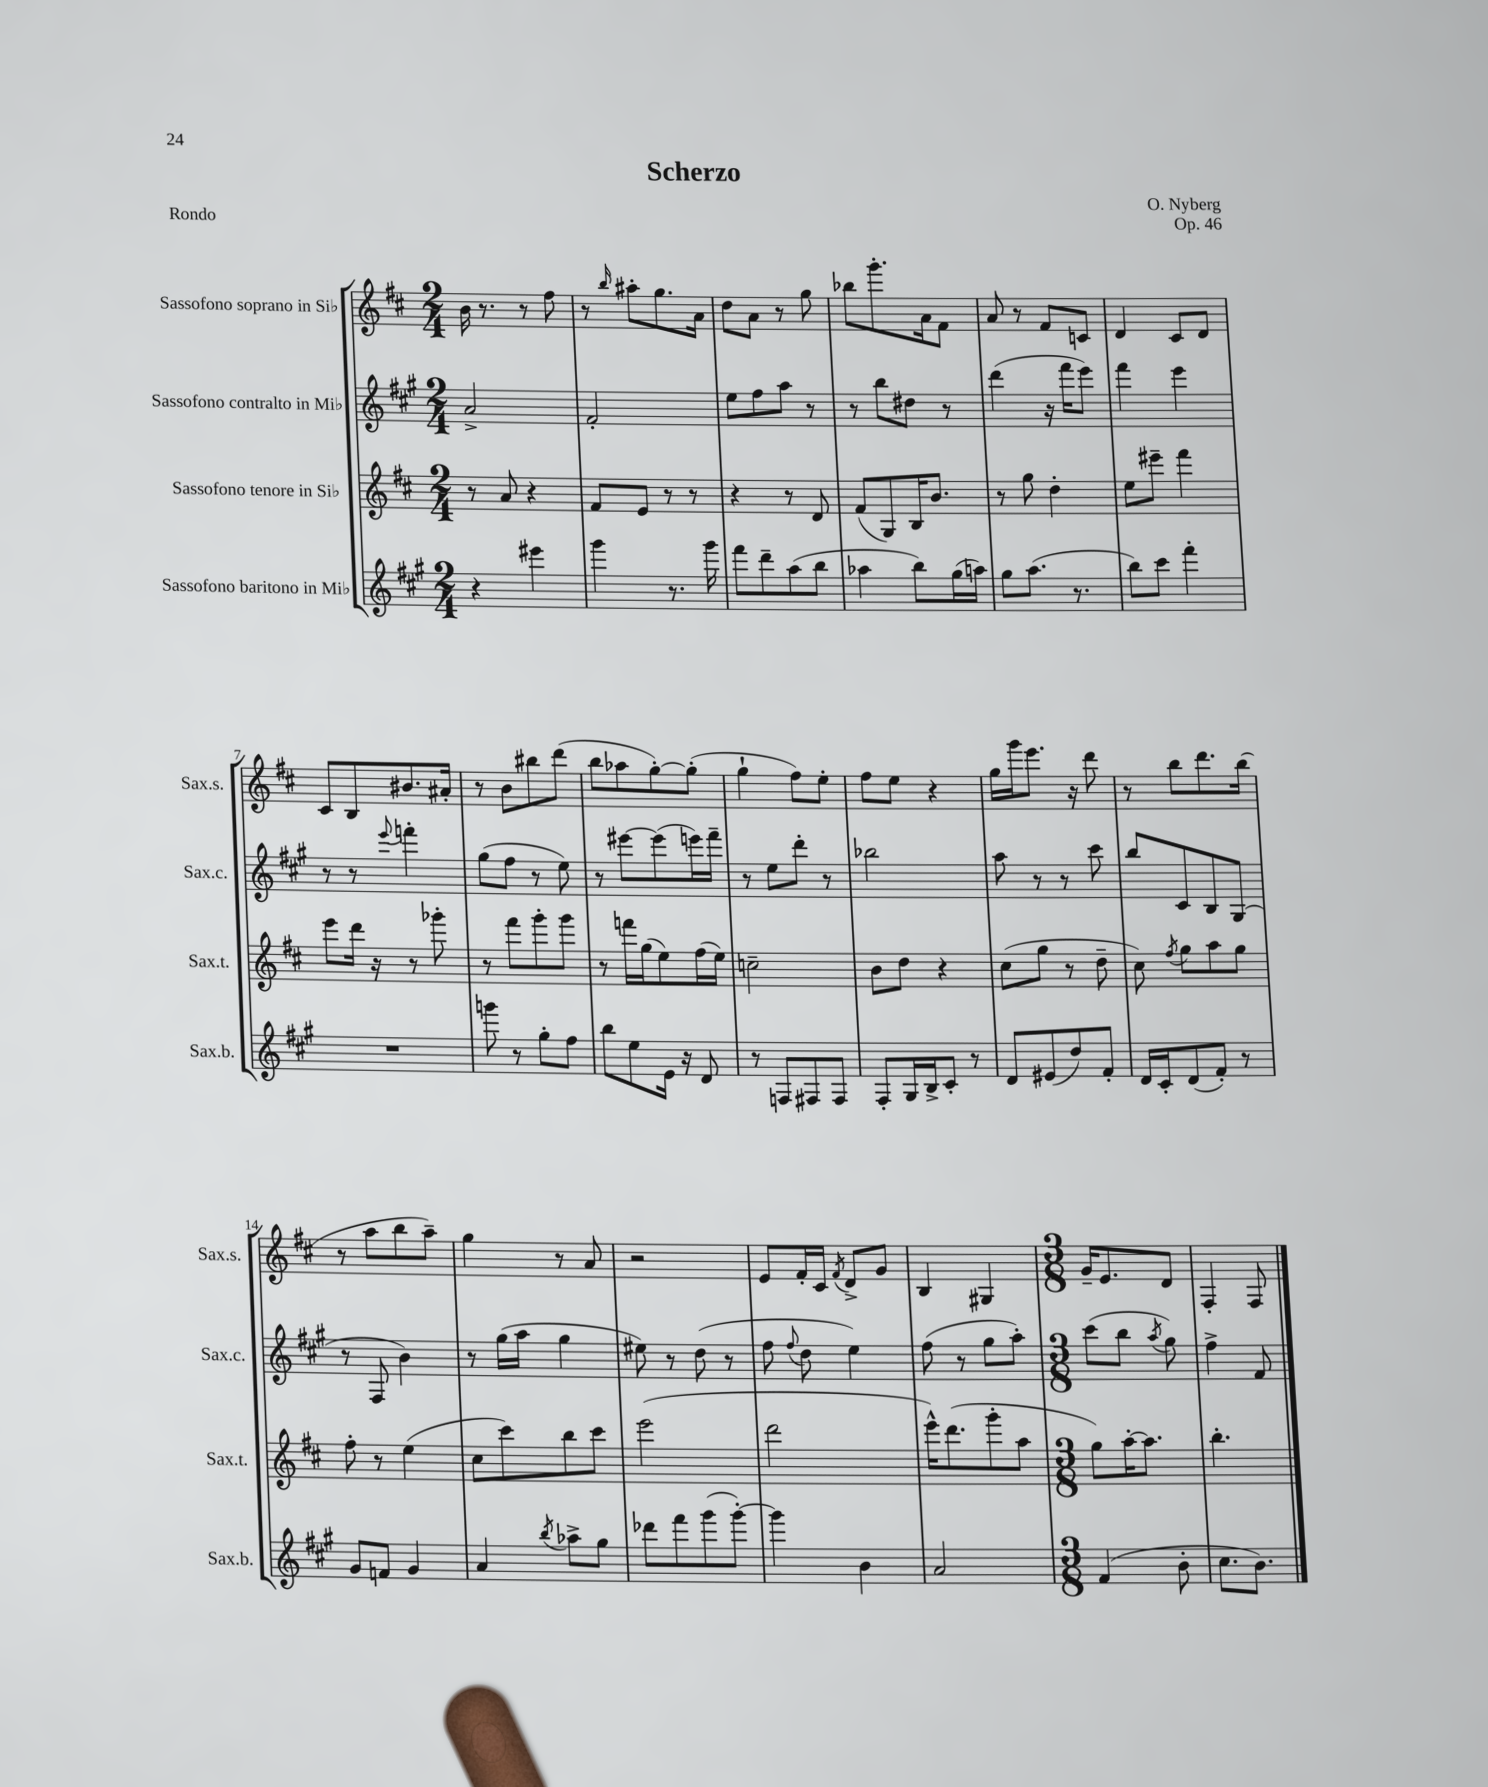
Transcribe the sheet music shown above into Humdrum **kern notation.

**kern	**kern	**kern	**kern
*staff4	*staff3	*staff2	*staff1
*clefG2	*clefG2	*clefG2	*clefG2
*k[f#c#g#]	*k[f#c#]	*k[f#c#g#]	*k[f#c#]
*M2/4	*M2/4	*M2/4	*M2/4
4r	8r	2a^	16b
.	.	.	8.r
.	8a	.	.
4eee#	4r	.	8r
.	.	.	8ff#
=	=	=	=
4ggg#	8f#	2f#'	8r
.	.	.	16qqbb
.	8e	.	8aa#'
8.r	8r	.	8.gg
.	8r	.	.
16ggg#	.	.	16a
=	=	=	=
8fff#	4r	8ee	8dd
8ddd~	.	8ff#	8a
(8aa	8r	8aa	8r
8bb	8d	8r	8gg
=	=	=	=
4aa-	(8f#	8r	8bb-
.	8G)	8bb	8.ggg'
8bb)	16B	8dd#	.
.	8.b	.	16a
(16gg#	.	8r	8f#
16aa)	.	.	.
=	=	=	=
8gg#	8r	(4ddd	8a
(8.aa	8gg	.	8r
.	4dd'	16r	8f#
8.r	.	16fff#	.
.	.	8eee)	8c
=	=	=	=
8bb)	8ee	4fff#	4d
8ccc#	8eee#~	.	.
4fff#'	4fff#	4eee	8c#
.	.	.	8d
=	=	=	=
2r	8eee	8r	8c#
.	16ddd	8r	8B
.	16r	.	.
.	.	8qqeee	.
.	8r	4fff'	8.b#
.	8ggg-'	.	.
.	.	.	16a#'
=	=	=	=
8ggg	8r	(8gg#	8r
8r	8fff#	8ff#	8b
8gg#'	8ggg'	8r	8bb#
8ff#	8ggg	8ee)	(8ddd
=	=	=	=
8bb	8r	8r	8bb
8ee	16fff	[8eee#	8aa-
.	(16gg	.	.
16e	8ee)	(8eee#]	[8gg')
16r	.	.	.
8d	(16ff#	16eee)	(8gg']
.	16ee)	16fff#~	.
=	=	=	=
8r	2cc~	8r	4gg`
8F	.	8ee	.
8F#	.	8ddd'	8ff#)
8F#	.	8r	8ee'
=	=	=	=
8F#'	8b	2bb-	8ff#
16G#	8dd	.	8ee
16B^	.	.	.
8c#'	4r	.	4r
8r	.	.	.
=	=	=	=
8d	(8cc#	8aa	16gg
.	.	.	16ggg
(8e#	8gg	8r	8.eee
8dd)	8r	8r	.
.	.	.	16r
8f#'	8dd~	8ccc#	8ddd
=	=	=	=
16d	8cc#)	8bb	8r
16c#'	.	.	.
.	8qff#	.	.
(8d	8gg	8c#	8bb
8f#')	8aa	8B	8.ddd
8r	8gg	(8G#	.
.	.	.	(16bb
=	=	=	=
8g#	8ff#'	8r	8r
8f	8r	8F#	8aa
4g#	(4ee	4b)	8bb
.	.	.	8aa~)
=	=	=	=
4a	8cc#	8r	4gg
.	8ccc#)	(16gg#	.
.	.	16aa	.
8qbb	.	.	.
8aa-^	8bb	4gg#	8r
8gg#	8ccc#	.	8a
=	=	=	=
8ddd-	(2eee	8ee#)	2r
8fff#	.	8r	.
(8ggg#	.	(8dd	.
[8ggg#')	.	8r	.
=	=	=	=
4ggg#]	2ddd	8ff#	8e
.	.	8qqff#	.
.	.	8dd	16f#'
.	.	.	16c#
.	.	.	8qf#
4b	.	4ee)	8d^
.	.	.	8g
=	=	=	=
2a	16eee^^)	(8ff#	4B
.	(8.ddd	.	.
.	.	8r	.
.	8ggg'	8gg#	4G#
.	8aa	8aa')	.
=	=	=	=
*M3/8	*M3/8	*M3/8	*M3/8
(4f#	8gg)	(8ccc#	16g~
.	.	.	8.e
.	[16aa'	8bb	.
.	8.aa]	.	.
.	.	8qaa	.
8b'	.	8gg#)	8d
=	=	=	=
8.cc#	4.bb'	4ff#^	4F#'
8.b)	.	.	.
.	.	8f#	8F#
==	==	==	==
*-	*-	*-	*-
